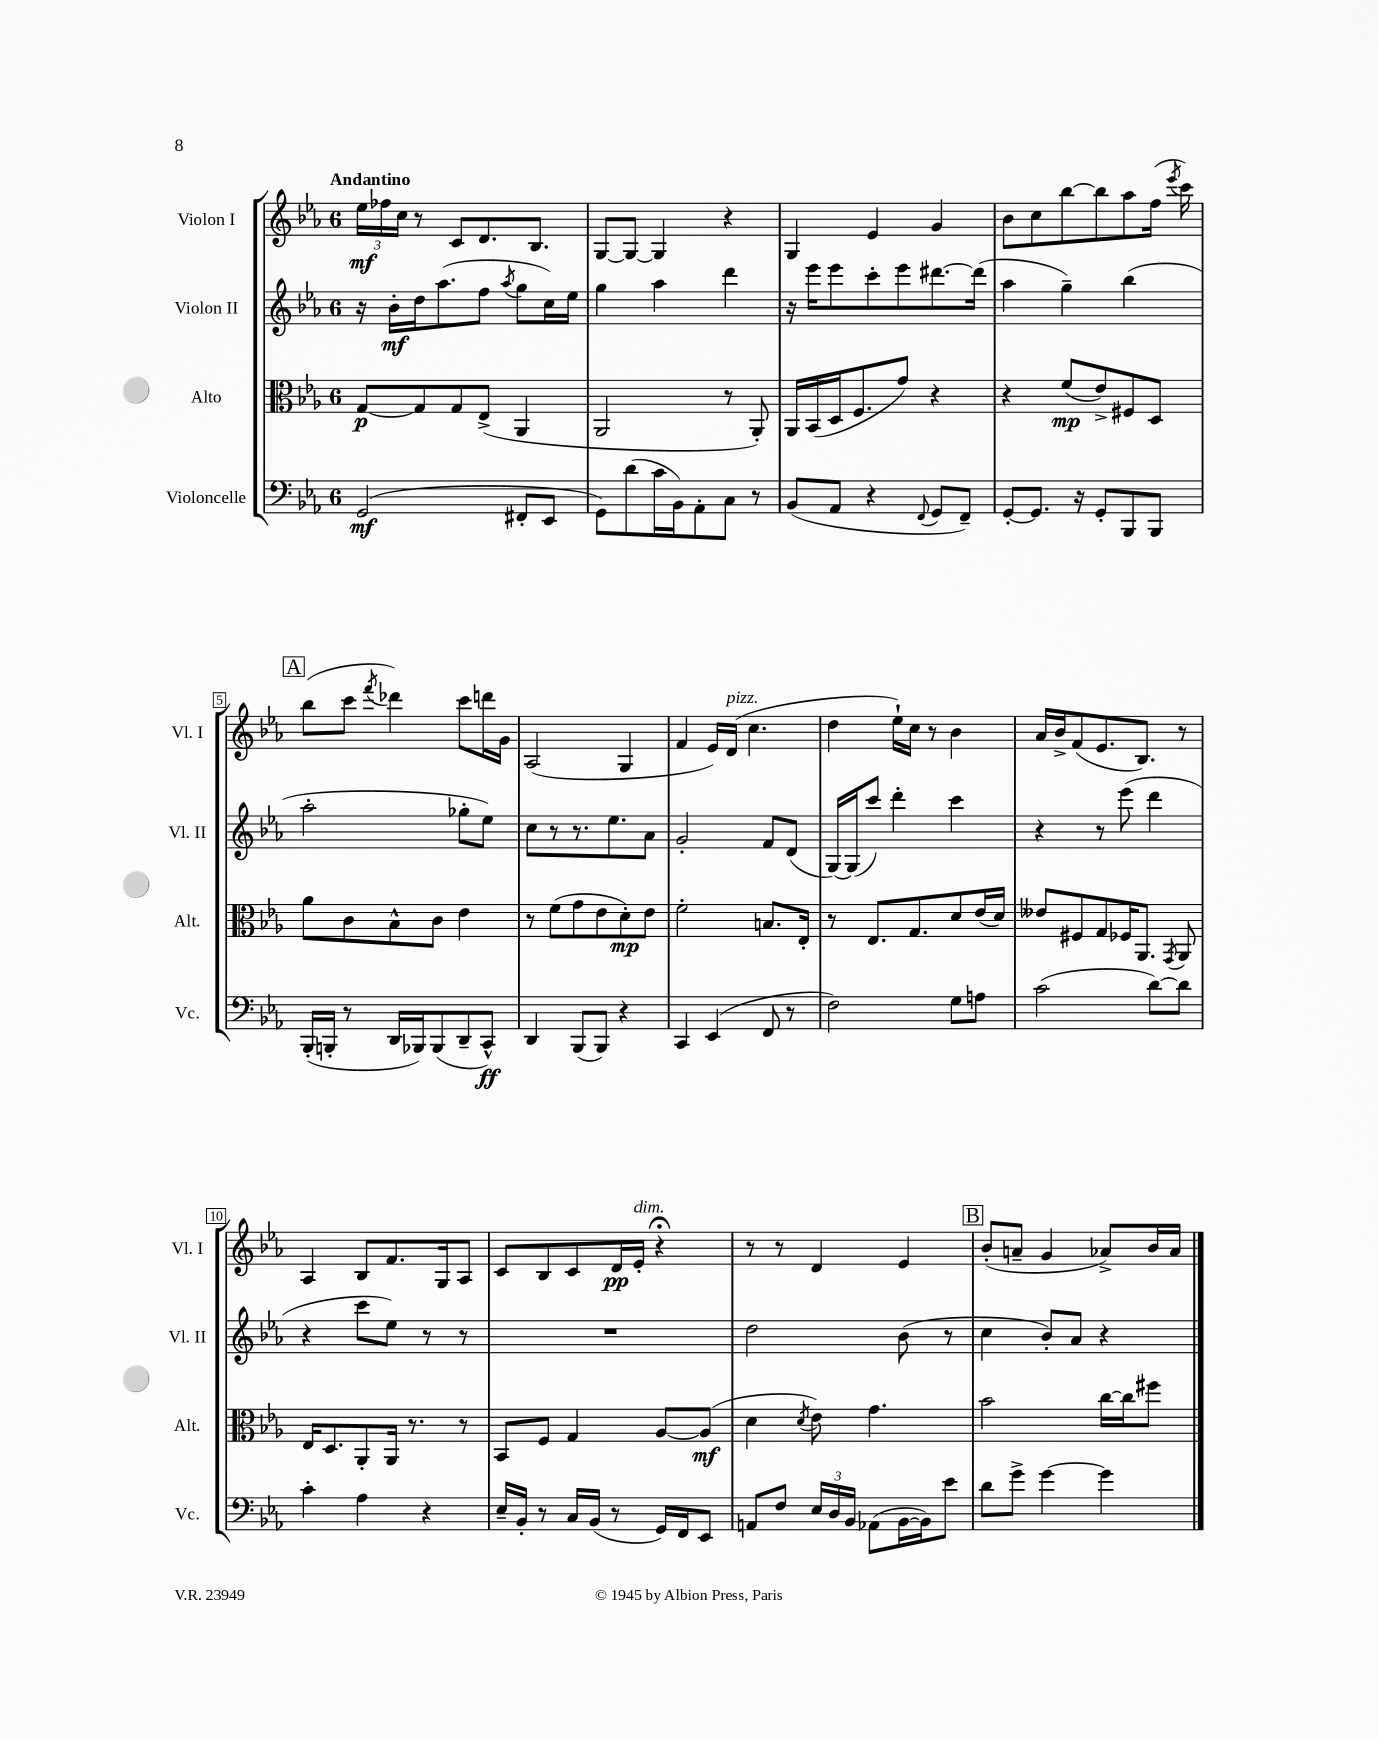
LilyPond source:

<<
\new StaffGroup <<
\new Staff = "s0" \with { instrumentName = "Violon I" shortInstrumentName = "Vl. I" } {
    \clef treble \key ees \major \once \override Staff.TimeSignature.style = #'single-digit \time 6/8 \tempo "Andantino"
    \autoBeamOff \tuplet 3/2 { ees''16[\mf fes''16 c''16] } r8 c'8[ d'8. bes8.] |
    g8[~ g8]~ g4 r4 |
    g4 ees'4 g'4 |
    bes'8[ c''8 bes''8~ bes''8 aes''8 f''16]( \acciaccatura { ees'''8 } c'''16) |
    \mark \markup { \box "A" } bes''8[( c'''8] \acciaccatura { f'''8 } des'''4) c'''8[ d'''16 g'16] |
    aes2( g4 |
    f'4 ees'16[) d'16]^\markup { \italic "pizz." }( c''4. |
    d''4 ees''16[-!) c''16] r8 bes'4 |
    aes'16[ bes'16-> f'8( ees'8. bes8.]) r8 |
    aes4 bes8[ f'8. g16 aes8] |
    c'8[ bes8 c'8 d'16\pp ees'16]-.^\markup { \italic "dim." } r4\fermata |
    r8 r8 d'4 ees'4 |
    \mark \markup { \box "B" } bes'8[-.( a'8]-- g'4 aes'8[->) bes'16 aes'16] \bar "|." |
}
\new Staff = "s1" \with { instrumentName = "Violon II" shortInstrumentName = "Vl. II" } {
    \clef treble \key ees \major \once \override Staff.TimeSignature.style = #'single-digit \time 6/8
    \autoBeamOff r16 bes'16[-.\mf d''16 aes''8.( f''8] \acciaccatura { aes''8 } g''8[ c''16) ees''16] |
    g''4 aes''4 d'''4 |
    r16 ees'''16[ ees'''8 c'''8-. ees'''8 dis'''8.~ dis'''16]( |
    aes''4 g''4--) bes''4( |
    \mark \markup { \box "A" } aes''2-. ges''8[-. ees''8]) |
    c''8[ r8 r8. ees''8. aes'8] |
    g'2-. f'8[ d'8]( |
    g16[~) g16( c'''8]) d'''4-. c'''4 |
    r4 r8 ees'''8( d'''4 |
    r4 c'''8[ ees''8]) r8 r8 |
    R2. |
    d''2 bes'8( r8 |
    \mark \markup { \box "B" } c''4 bes'8[-.) aes'8] r4 \bar "|." |
}
\new Staff = "s2" \with { instrumentName = "Alto" shortInstrumentName = "Alt." } {
    \clef alto \key ees \major \once \override Staff.TimeSignature.style = #'single-digit \time 6/8
    \autoBeamOff g8[~\p g8 g8 ees8]->( aes,4 |
    aes,2 r8 aes,8-.) |
    aes,16[ bes,16( d16 f8. g'8]) r4 |
    r4 f'8[\mp( ees'8->) fis8 d8] |
    \mark \markup { \box "A" } aes'8[ c'8 bes8-^ c'8] ees'4 |
    r8 f'8[( g'8 ees'8 d'8-.\mp) ees'8] |
    f'2-. b8.[ ees16]-. |
    r8 ees8.[ g8. d'8 ees'16( d'16]) |
    eeses'8[ fis8 g8 fes16 aes,8.] \acciaccatura { g,8 } aes,8 |
    ees16[ d8. aes,8-. aes,16] r8. r8 |
    bes,8[ f8] g4 aes8[~ aes8]\mf( |
    d'4 \acciaccatura { d'8 } ees'8) g'4. |
    \mark \markup { \box "B" } bes'2 c''16[~ c''16 fis''8] \bar "|." |
}
\new Staff = "s3" \with { instrumentName = "Violoncelle" shortInstrumentName = "Vc." } {
    \clef bass \key ees \major \once \override Staff.TimeSignature.style = #'single-digit \time 6/8
    \autoBeamOff g,2\mf( fis,8[-. ees,8] |
    g,8[) d'8( c'16 bes,16) aes,8-. c8] r8 |
    bes,8[( aes,8] r4 \appoggiatura { f,8 } g,8[ f,8]--) |
    g,8[~-. g,8.] r16 g,8[-. bes,,8 bes,,8] |
    \mark \markup { \box "A" } bes,,16[-.( b,,16]-. r8 d,16[ bes,,16) bes,,8( d,8-- c,8]-^\ff) |
    d,4 bes,,8[( bes,,8]) r4 |
    c,4 ees,4( f,8 r8 |
    f2) g8[ a8] |
    c'2( d'8[~) d'8] |
    c'4-. aes4 r4 |
    ees16[-- bes,16]-. r8 c16[ bes,16]( r8 g,16[) f,16 ees,8] |
    a,8[ f8] \tuplet 3/2 { ees16[ d16 bes,16] } aes,8[( bes,16~ bes,16) ees'8] |
    \mark \markup { \box "B" } d'8[ g'8]-> g'4~ g'4 \bar "|." |
}
>>
>>
\layout { \context { \Score \override BarNumber.stencil = #(make-stencil-boxer 0.1 0.3 ly:text-interface::print) } }
